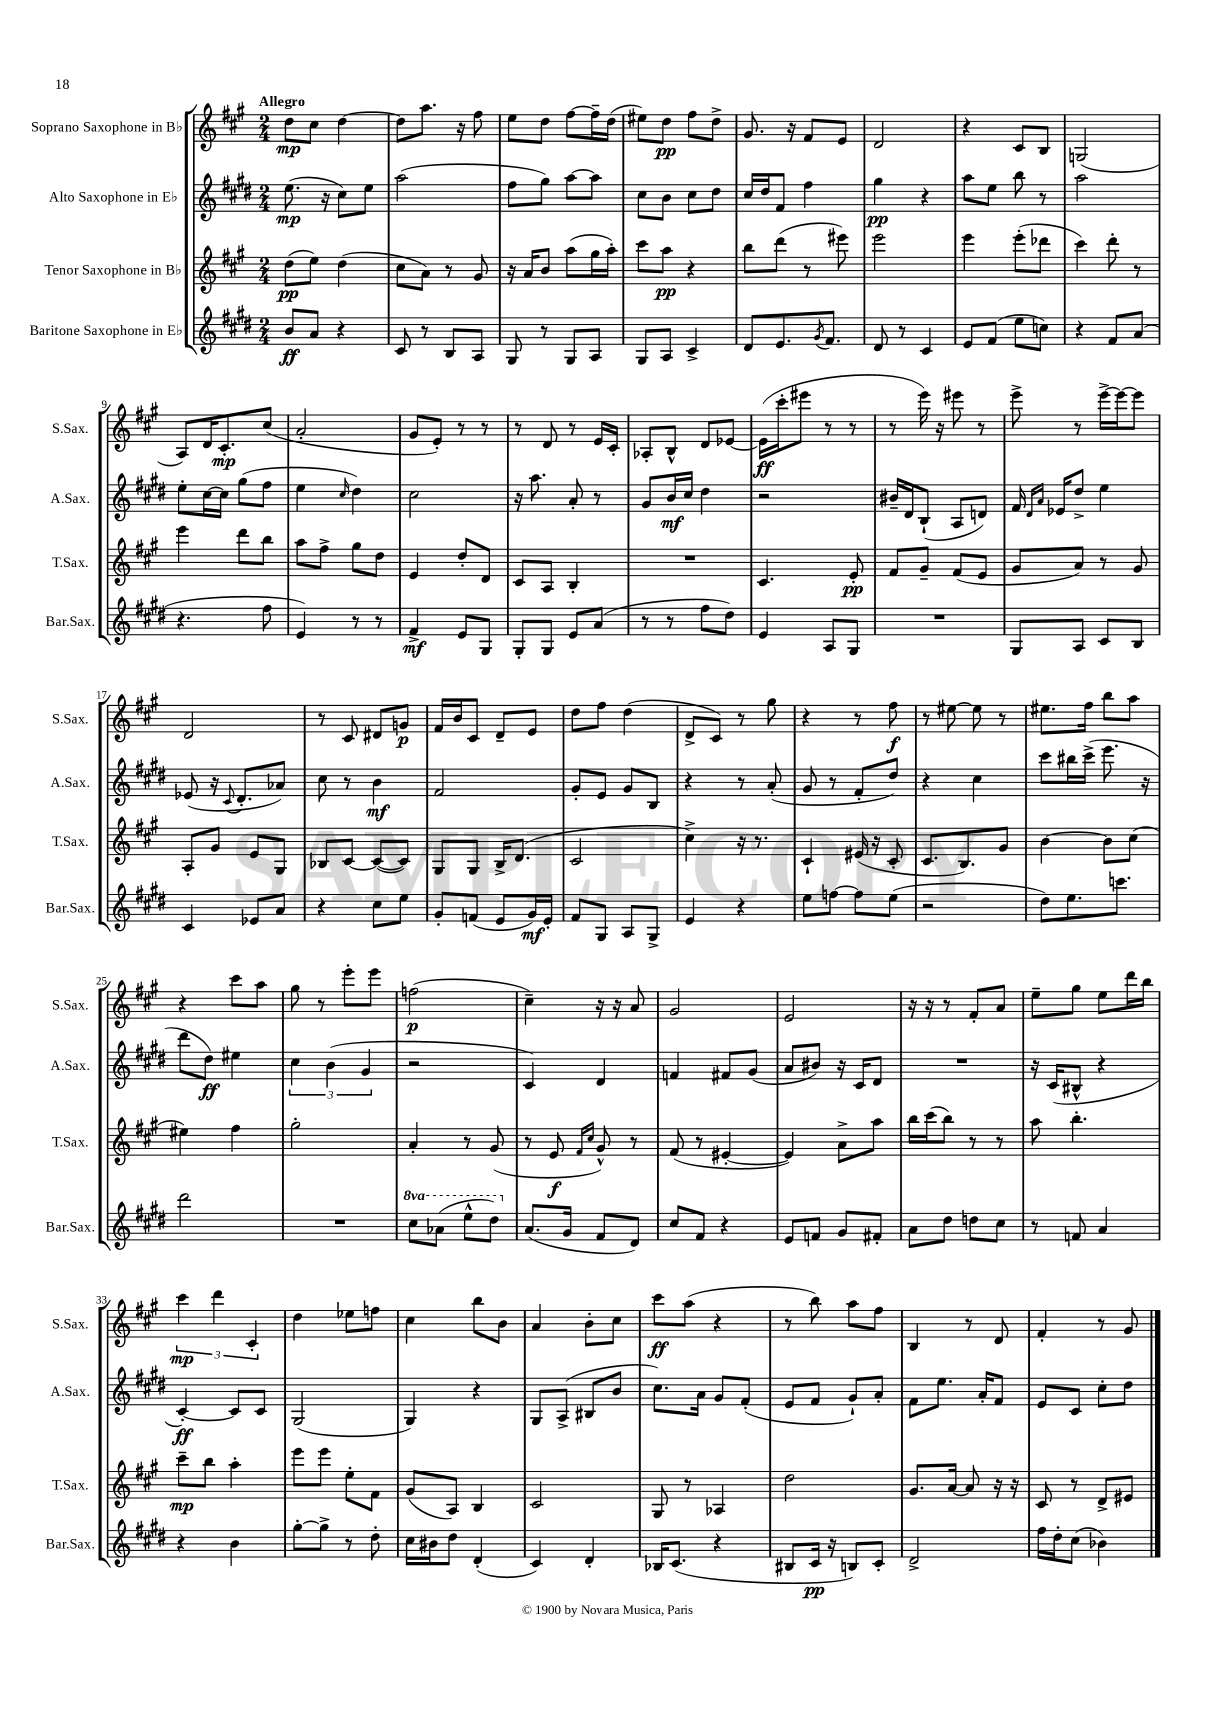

**kern	**dynam	**kern	**dynam	**kern	**dynam	**kern	**dynam
*part4	*part4	*part3	*part3	*part2	*part2	*part1	*part1
*staff4	*staff4	*staff3	*staff3	*staff2	*staff2	*staff1	*staff1
*I"Baritone Saxophone in E♭	*	*I"Tenor Saxophone in B♭	*	*I"Alto Saxophone in E♭	*	*I"Soprano Saxophone in B♭	*
*I'Bar.Sax.	*	*I'T.Sax.	*	*I'A.Sax.	*	*I'S.Sax.	*
*clefG2	*	*clefG2	*	*clefG2	*	*clefG2	*
*k[f#c#g#d#]	*	*k[f#c#g#]	*	*k[f#c#g#d#]	*	*k[f#c#g#]	*
*M2/4	*	*M2/4	*	*M2/4	*	*M2/4	*
=1	=1	=1	=1	=1	=1	=1	=1
!	!	!	!	!	!	!LO:TX:a:B:t=Allegro	!
8b/L	ff	(8dd\L	pp	(8.ee\	mp	8dd\L	mp
8a/J	.	8ee\J)	.	.	.	8cc#\J	.
.	.	.	.	16r	.	.	.
4r	.	(4dd\	.	8cc#\L)	.	[4dd\	.
.	.	.	.	8ee\J	.	.	.
=2	=2	=2	=2	=2	=2	=2	=2
8c#/	.	8cc#\L	.	(2aa\	.	8dd\L]	.
8r	.	8a\J)	.	.	.	8.aa\J	.
8B/L	.	8r	.	.	.	.	.
.	.	.	.	.	.	16r	.
8A/J	.	8g#/	.	.	.	8ff#\	.
=3	=3	=3	=3	=3	=3	=3	=3
8G#/	.	16r	.	8ff#\L	.	8ee\L	.
.	.	16a/KL	.	.	.	.	.
8r	.	8b/J	.	8gg#\J)	.	8dd\J	.
8G#/L	.	(8aa\L	.	[8aa\L	.	[8ff#\L	.
8A/J	.	16gg#\L	.	8aa\J]	.	16ff#~\L]	.
.	.	16aa'\JJ)	.	.	.	(16dd\JJ	.
=4	=4	=4	=4	=4	=4	=4	=4
8G#/L	.	8ccc#\L	.	8cc#\L	.	8ee#X\L)	.
8A/J	.	8aa\J	pp	8b\J	.	8dd\J	pp
4c#^/	.	4r	.	8cc#\L	.	8ff#\L	.
.	.	.	.	8dd#\J	.	8dd^\J	.
=5	=5	=5	=5	=5	=5	=5	=5
8d#/L	.	8bb\L	.	16cc#/LL	.	8.g#/	.
.	.	.	.	16dd#/J	.	.	.
8.e/	.	(8ddd\J	.	8f#/J	.	.	.
.	.	.	.	.	.	16r	.
.	.	8r	.	4ff#\	.	8f#/L	.
8qg#/	.	.	.	.	.	.	.
8.f#/J	.	.	.	.	.	.	.
.	.	8eee#X\)	.	.	.	8e/J	.
=6	=6	=6	=6	=6	=6	=6	=6
8d#/	.	2eee\	.	4gg#\	pp	2d/	.
8r	.	.	.	.	.	.	.
4c#/	.	.	.	4r	.	.	.
=7	=7	=7	=7	=7	=7	=7	=7
8e/L	.	4eee\	.	8aa\L	.	4r	.
(8f#/J	.	.	.	8ee\J	.	.	.
8ee\L	.	(8eee'\L	.	8bb\	.	8c#/L	.
8ccn\J)	.	8ddd-X\J	.	8r	.	8B/J	.
=8	=8	=8	=8	=8	=8	=8	=8
4r	.	4ccc#\)	.	2aa\	.	(2Gn/	.
8f#/L	.	8ddd'\	.	.	.	.	.
(8a/J	.	8r	.	.	.	.	.
!!LO:LB:g=z
=9	=9	=9	=9	=9	=9	=9	=9
4.r	.	4eee\	.	8ee'\L	.	8A/L)	.
.	.	.	.	[16cc#\L	.	16d/K	.
.	.	.	.	16cc#\JJ]	.	8.c#'/	mp
.	.	8ddd\L	.	(8gg#\L	.	.	.
8ff#\	.	8bb\J	.	8ff#\J	.	(8cc#/J	.
=10	=10	=10	=10	=10	=10	=10	=10
4e/)	.	8aa\L	.	4ee\	.	2a'/	.
.	.	8ff#^\J	.	.	.	.	.
.	.	.	.	16qqcc#/	.	.	.
8r	.	8gg#\L	.	4dd#\)	.	.	.
8r	.	8dd\J	.	.	.	.	.
=11	=11	=11	=11	=11	=11	=11	=11
4f#^/	mf	4e/	.	2cc#\	.	8g#/L	.
.	.	.	.	.	.	8e'/J)	.
8e/L	.	8dd'/L	.	.	.	8r	.
8G#/J	.	8d/J	.	.	.	8r	.
=12	=12	=12	=12	=12	=12	=12	=12
8G#'/L	.	8c#/L	.	16r	.	8r	.
.	.	.	.	8.aa\	.	.	.
8G#/J	.	8A/J	.	.	.	8d/	.
8e/L	.	4B'/	.	8a'/	.	8r	.
(8a/J	.	.	.	8r	.	16e/LL	.
.	.	.	.	.	.	16c#'/JJ	.
=13	=13	=13	=13	=13	=13	=13	=13
8r	.	2r	.	8g#/L	.	8A-X'/L	.
8r	.	.	.	16b/L	mf	8B^^/J	.
.	.	.	.	16cc#/JJ	.	.	.
8ff#\L	.	.	.	4dd#\	.	8d/L	.
8dd#\J)	.	.	.	.	.	[8e-X/J	.
=14	=14	=14	=14	=14	=14	=14	=14
4e/	.	4.c#/	.	2r	.	(16e-\LL]	ff
.	.	.	.	.	.	16ccc#'\J	.
.	.	.	.	.	.	8eee#X\J	.
8A/L	.	.	.	.	.	8r	.
8G#/J	.	8e'/	pp	.	.	8r	.
=15	=15	=15	=15	=15	=15	=15	=15
2r	.	8f#/L	.	16b#X~/LL	.	8r	.
.	.	.	.	16d#/J	.	.	.
.	.	8g#~/J	.	(8B`/J	.	16eee\)	.
.	.	.	.	.	.	16r	.
.	.	(8f#/L	.	8A/L	.	8eee#X\	.
.	.	8e/J	.	8dn/J)	.	8r	.
=16	=16	=16	=16	=16	=16	=16	=16
8G#/L	.	8g#/L	.	16f#/	.	8eee^\	.
.	.	.	.	16qqd#/LL	.	.	.
.	.	.	.	16qqa/JJ	.	.	.
.	.	.	.	16e-X/KL	.	.	.
8A/J	.	8a/J)	.	8dd#^/J	.	8r	.
8c#/L	.	8r	.	4ee\	.	[16eee^\LL	.
.	.	.	.	.	.	16eee\J_	.
8B/J	.	8g#/	.	.	.	8eee\J]	.
!!LO:LB:g=z
=17	=17	=17	=17	=17	=17	=17	=17
4c#/	.	8A'/L	.	(8e-X/	.	2d/	.
.	.	8g#/J	.	16r	.	.	.
.	.	.	.	8qqc#/	.	.	.
.	.	.	.	8.d#'/L	.	.	.
8e-X/L	.	8e/L	.	.	.	.	.
8a/J	.	8G#/J	.	8a-X/J)	.	.	.
=18	=18	=18	=18	=18	=18	=18	=18
4r	.	8B-X/L	.	8cc#\	.	8r	.
.	.	[8c#/J	.	8r	.	8c#/	.
8cc#\L	.	(8c#/L_	.	4b\	mf	8d#X/L	.
8ee\J	.	8c#/J])	.	.	.	8gn/J	p
=19	=19	=19	=19	=19	=19	=19	=19
8g#'/L	.	8G#/L	.	2f#/	.	16f#/LL	.
.	.	.	.	.	.	16b/J	.
(8fn/J	.	8G#/J	.	.	.	8c#/J	.
8e/L	.	16B^/KL	.	.	.	8d~/L	.
.	.	(8.d/J	.	.	.	.	.
16g#/L)	mf	.	.	.	.	8e/J	.
16e'/JJ	.	.	.	.	.	.	.
=20	=20	=20	=20	=20	=20	=20	=20
8f#/L	.	2c#/	.	8g#'/L	.	8dd\L	.
8G#/J	.	.	.	8e/J	.	8ff#\J	.
8A/L	.	.	.	8g#/L	.	(4dd\	.
8G#^/J	.	.	.	8B/J	.	.	.
=21	=21	=21	=21	=21	=21	=21	=21
4e/	.	4cc#^\)	.	4r	.	8d^/L	.
.	.	.	.	.	.	8c#/J)	.
4r	.	16r	.	8r	.	8r	.
.	.	8.r	.	.	.	.	.
.	.	.	.	(8a'/	.	8gg#\	.
=22	=22	=22	=22	=22	=22	=22	=22
8ee\L	.	4c#`/	.	8g#/	.	4r	.
[8ffn\J	.	.	.	8r	.	.	.
8ff\L]	.	(16e#X/	.	8f#'/L	.	8r	.
.	.	16r	.	.	.	.	.
(8ee\J	.	8c#'/	.	8dd#/J)	.	8ff#\	f
=23	=23	=23	=23	=23	=23	=23	=23
2r	.	8.c#/L	.	4r	.	8r	.
.	.	.	.	.	.	[8ee#X\	.
.	.	8.B/)	.	.	.	.	.
.	.	.	.	4cc#\	.	8ee#\]	.
.	.	8g#/J	.	.	.	8r	.
=24	=24	=24	=24	=24	=24	=24	=24
8dd#\L)	.	[4b\	.	8ccc#\L	.	8.ee#X\L	.
8.ee\	.	.	.	16bb#X\L	.	.	.
.	.	.	.	(16ccc#^\JJ	.	16ff#\Jk	.
.	.	8b\L]	.	8.eee\	.	8bb\L	.
8.cccn\J	.	.	.	.	.	.	.
.	.	(8cc#\J	.	.	.	8aa\J	.
.	.	.	.	16r	.	.	.
!!LO:LB:g=z
=25	=25	=25	=25	=25	=25	=25	=25
2ddd#\	.	4ee#X\)	.	8ddd#\L	.	4r	.
.	.	.	.	8dd#\J)	ff	.	.
.	.	4ff#\	.	4ee#X\	.	8ccc#\L	.
.	.	.	.	.	.	8aa\J	.
=26	=26	=26	=26	=26	=26	=26	=26
2r	.	2gg#'\	.	6cc#\	.	8gg#\	.
.	.	.	.	.	.	8r	.
.	.	.	.	(6b\	.	.	.
.	.	.	.	.	.	8eee'\L	.
.	.	.	.	6g#/	.	.	.
.	.	.	.	.	.	8eee\J	.
=27	=27	=27	=27	=27	=27	=27	=27
*8va	*	*	*	*	*	*	*
8ccc#\L	.	4a'/	.	2r	.	(2ffn\	p
(8aa-X\J	.	.	.	.	.	.	.
8eee^^\L	.	8r	.	.	.	.	.
8ddd#\J)	.	(8g#/	.	.	.	.	.
=28	=28	=28	=28	=28	=28	=28	=28
*X8va	*	*	*	*	*	*	*
(8.a/L	.	8r	.	4c#/)	.	4cc#~\)	.
.	.	8e/	f	.	.	.	.
16g#/Jk	.	.	.	.	.	.	.
.	.	16qqf#/LL	.	.	.	.	.
.	.	16qqcc#/JJ	.	.	.	.	.
8f#/L	.	8g#^^/)	.	4d#/	.	16r	.
.	.	.	.	.	.	16r	.
8d#/J)	.	8r	.	.	.	8a/	.
=29	=29	=29	=29	=29	=29	=29	=29
8cc#/L	.	(8f#/	.	4fn/	.	2g#/	.
8f#/J	.	8r	.	.	.	.	.
4r	.	[4e#X'/	.	8f#X/L	.	.	.
.	.	.	.	(8g#/J	.	.	.
=30	=30	=30	=30	=30	=30	=30	=30
8e/L	.	4e#/])	.	8a/L	.	2e/	.
8fn/J	.	.	.	8b#X/J)	.	.	.
8g#/L	.	8a^\L	.	16r	.	.	.
.	.	.	.	16c#/KL	.	.	.
8f#X'/J	.	8aa\J	.	8d#/J	.	.	.
=31	=31	=31	=31	=31	=31	=31	=31
8a\L	.	16bb\LL	.	2r	.	16r	.
.	.	(16ccc#\J	.	.	.	16r	.
8dd#\J	.	8bb\J)	.	.	.	8r	.
8ddn\L	.	8r	.	.	.	8f#'/L	.
8cc#\J	.	8r	.	.	.	8a/J	.
=32	=32	=32	=32	=32	=32	=32	=32
8r	.	8aa\	.	16r	.	8ee~\L	.
.	.	.	.	(16c#/KL	.	.	.
8fn/	.	4.bb'\	.	8B#X^^/J	.	8gg#\J	.
4a/	.	.	.	4r	.	8ee\L	.
.	.	.	.	.	.	16ddd\L	.
.	.	.	.	.	.	16bb\JJ	.
!!LO:LB:g=z
=33	=33	=33	=33	=33	=33	=33	=33
4r	.	8ccc#~\L	mp	[4c#'/)	ff	6ccc#\	mp
.	.	8bb\J	.	.	.	.	.
.	.	.	.	.	.	6ddd\	.
4b\	.	4aa'\	.	8c#/L]	.	.	.
.	.	.	.	.	.	6c#'/	.
.	.	.	.	8c#/J	.	.	.
=34	=34	=34	=34	=34	=34	=34	=34
[8gg#'\L	.	8eee\L	.	(2G#/	.	4dd\	.
8gg#^\J]	.	8eee\J	.	.	.	.	.
8r	.	8ee'\L	.	.	.	8ee-X\L	.
8dd#'\	.	8f#\J	.	.	.	8ffn\J	.
=35	=35	=35	=35	=35	=35	=35	=35
16cc#\LL	.	(8g#/L	.	4G#/)	.	4cc#\	.
16b#X\J	.	.	.	.	.	.	.
8dd#\J	.	8A/J)	.	.	.	.	.
(4d#'/	.	4B/	.	4r	.	8bb\L	.
.	.	.	.	.	.	8b\J	.
=36	=36	=36	=36	=36	=36	=36	=36
4c#/)	.	2c#/	.	8G#/L	.	4a/	.
.	.	.	.	(8A^/J	.	.	.
4d#'/	.	.	.	8B#X/L	.	8b'\L	.
.	.	.	.	8b/J	.	8cc#\J	.
=37	=37	=37	=37	=37	=37	=37	=37
16B-X/KL	.	8G#/	.	8.cc#\L)	.	8ccc#\L	ff
(8.c#/J	.	.	.	.	.	.	.
.	.	8r	.	.	.	(8aa\J	.
.	.	.	.	16a\Jk	.	.	.
4r	.	4A-X/	.	8g#/L	.	4r	.
.	.	.	.	(8f#'/J	.	.	.
=38	=38	=38	=38	=38	=38	=38	=38
8B#X/L	.	2dd\	.	8e/L	.	8r	.
16c#/Jk	pp	.	.	8f#/J	.	8bb\)	.
16r	.	.	.	.	.	.	.
8Bn/L)	.	.	.	8g#`/L)	.	8aa\L	.
8c#'/J	.	.	.	8a'/J	.	8ff#\J	.
=39	=39	=39	=39	=39	=39	=39	=39
2d#^/	.	8.g#/L	.	8f#\L	.	4B/	.
.	.	.	.	8.ee\J	.	.	.
.	.	[16a/Jk	.	.	.	.	.
.	.	8a/]	.	.	.	8r	.
.	.	.	.	16a'/KL	.	.	.
.	.	16r	.	8f#/J	.	8d/	.
.	.	16r	.	.	.	.	.
=40	=40	=40	=40	=40	=40	=40	=40
16ff#\LL	.	8c#/	.	8e/L	.	4f#'/	.
16dd#'\J	.	.	.	.	.	.	.
(8cc#\J	.	8r	.	8c#/J	.	.	.
4b-X\)	.	8d^/L	.	8cc#'\L	.	8r	.
.	.	8e#X/J	.	8dd#\J	.	8g#/	.
==	==	==	==	==	==	==	==
*-	*-	*-	*-	*-	*-	*-	*-
